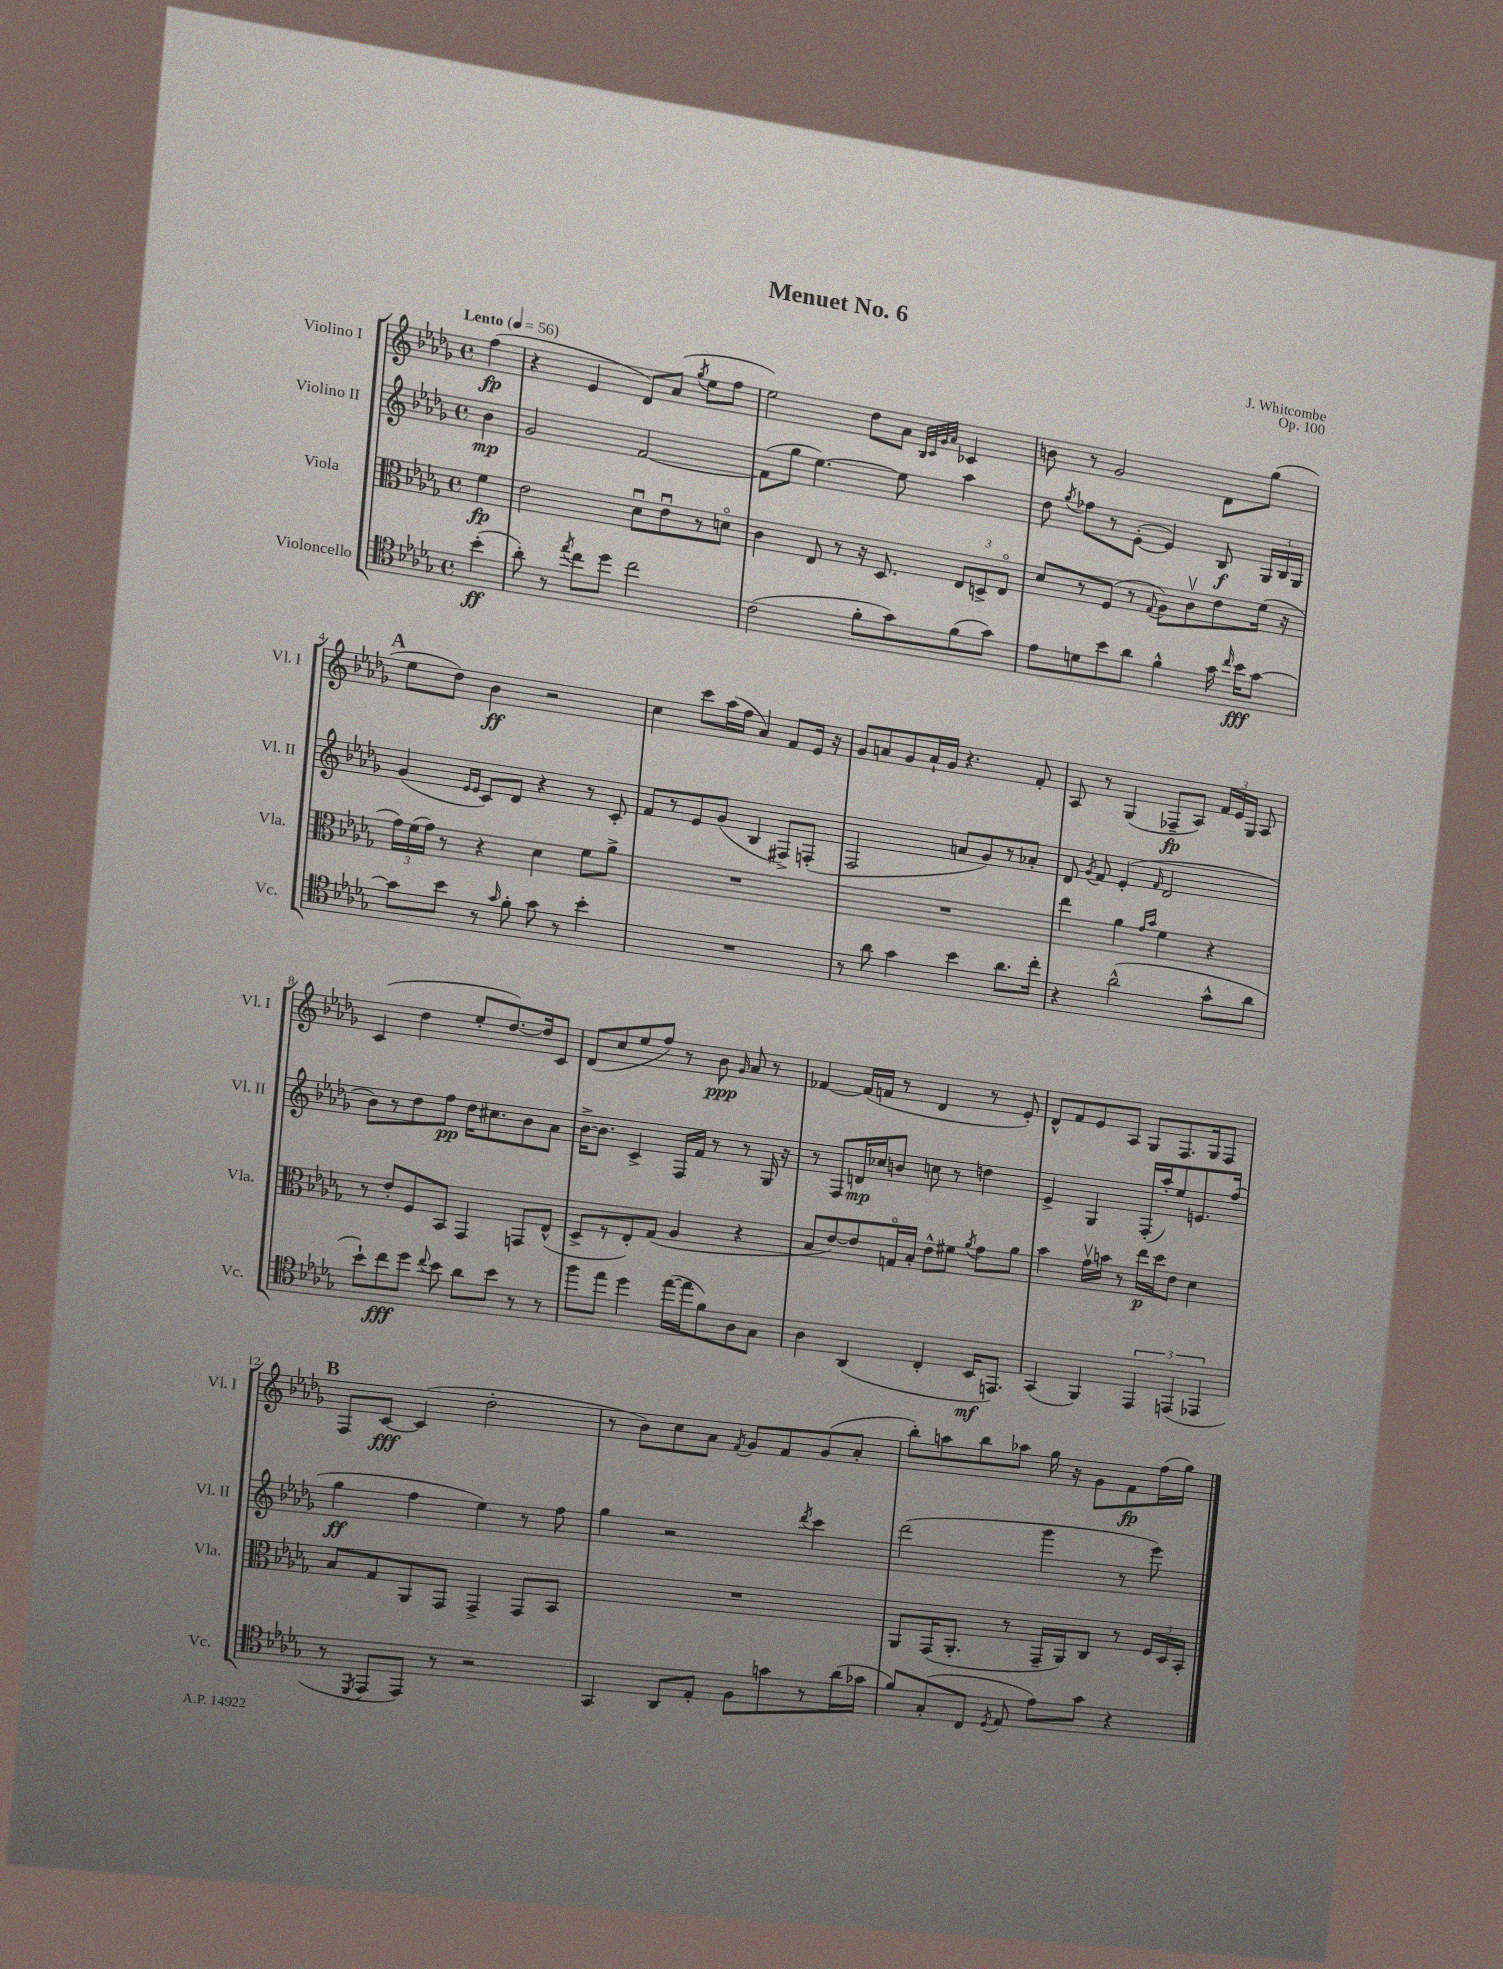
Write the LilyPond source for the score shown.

\header { title = "Menuet No. 6" composer = "J. Whitcombe" opus = "Op. 100" }
<<
\new StaffGroup <<
\new Staff = "s0" \with { instrumentName = "Violino I" shortInstrumentName = "Vl. I" } {
    \clef treble \key des \major \defaultTimeSignature \time 4/4 \partial 4 \tempo "Lento" 4 = 56
    \autoBeamOff f''4\fp( |
    r4 ees'4 des'8[) aes'8]( \acciaccatura { ges''8 } ees''8[ f''8] |
    ees''2) des''8[ aes'8] \grace { bes32[ c'32 ges'32 aes'32] } ces'4 |
    b'8 r8 ges'2 des'8[ ges''8]( |
    \mark \markup { \bold "A" } ees''8[ des''8]) bes'4\ff r2 |
    c''4 c'''8[ aes''16( f''16] aes'4) f'8[ ees'16] r16 |
    ges'8[ a'8 ges'8 a'16-! ges'16] r4. f'8-. |
    aes8 r8 ges4( fes8[--\fp aes8]) \tuplet 3/2 { f'16[ ees'16 ges16] } aes8 |
    c'4( des''4 ees''8[-. des''8.~) des''16 c'8] |
    des'8[( c''8 ees''8 f''8]) r8 bes'8\ppp \grace { ges'16 } aes'8 r8 |
    fes'4~ fes'16[( f'16] r8 des'4 r8 ees'8-.) |
    des'8[-^ f'8 ees'8 aes8] ges8[ f8. ges16 f8] |
    \mark \markup { \bold "B" } f8[ c'8]~\fff c'4( des''2-. |
    r8 bes'8[) c''8 aes'8] \acciaccatura { f'8 } ges'8[ f'8 ges'8( aes'8]-. |
    bes''8[-.) a''8 bes''8 aes''8] ges''16 r16 ges'8[ f'8\fp f''16( ges''16]) \bar "|." |
}
\new Staff = "s1" \with { instrumentName = "Violino II" shortInstrumentName = "Vl. II" } {
    \clef treble \key des \major \defaultTimeSignature \time 4/4 \partial 4
    \autoBeamOff bes'4\mp |
    ges'2 f'2~ |
    f'8[( ges''8] ees''4.~) ees''8 aes''4 |
    des''8 \acciaccatura { ges''8 } fes''8[ r8 ees'8]~-.( ees'4) bes8\f \tuplet 3/2 { ges16[ bes16 ges16] } |
    \mark \markup { \bold "A" } ges'4( \grace { ees'16[ ees'16] } c'8[) des'8] r4 r8 c'8-. |
    f'8[ r8 ees'8 ges'8]( bes4 fis8[->) f8]-.( |
    f2 a'8[ ges'8) r8 aes'8]-. |
    des'8 \acciaccatura { ges'8 } f'8 ees'4-.( \grace { f'16 } des'2 |
    bes'8[) r8 des''8 f''8]\pp des''16[ cis''8. bes'8 aes'8] |
    bes'16[~-> bes'8.] c'4-> f16[ f'16] r8 r8 ges16 r16 |
    r8 f8[ d'16\mp ces''16 b'8] c''8 r8 d''4 |
    ees'4-> ges4 f16[-.( aes''16-.) ees''8 e'8. f''16]( |
    \mark \markup { \bold "B" } ges''4\ff f''4 ees''4) r8 f''8 |
    ges''4 r2 \acciaccatura { des'''8 } c'''4 |
    des'''2( ges'''4 r8 ees'''8) \bar "|." |
}
\new Staff = "s2" \with { instrumentName = "Viola" shortInstrumentName = "Vla." } {
    \clef alto \key des \major \defaultTimeSignature \time 4/4 \partial 4
    \autoBeamOff f'4\fp |
    ees'2 des'8[\downbow ees'8\downbow r8 d'8]\flageolet |
    c'4 ees8 r8 r16 des8. \tuplet 3/2 { ees8[ d8-> ees8]\flageolet } |
    des'8[ r8 f8]( r8 \appoggiatura { ges8 } aes8[) c'8\upbow ees'8 f'16]( r16 |
    \mark \markup { \bold "A" } \tuplet 3/2 { ges'16[) f'16( ges'16]) } r8 r4 des'4 f'8[ aes'8]-> |
    R1 |
    R1 |
    ees''4 aes'4 \grace { ges'16[ bes'16] } f'4 r4 |
    r8 ees'8[-. f8 bes,8] ges,4 g,8[ ees8]-^( |
    des8[-> r8 ees8-.) ges8]( aes4 r4 |
    bes8[ ees'8~) ees'8 g16\flageolet bes16]-. ees'8[-^ fis'8] \acciaccatura { aes'8 } ges'8[ aes'8] |
    bes'4 ges'16[\upbow b'16] r8 ees''16[\p des''16 ees'8] des'4 |
    \mark \markup { \bold "B" } bes8[ ges8 aes,8 ges,8] ges,4-> ges,8[ bes,8] |
    R1 |
    aes,8[ ges,16( aes,8.]-. r8 ges,16[-- aes,16) c8] r8 \tuplet 3/2 { f16[ des16 bes,16]-. } \bar "|." |
}
\new Staff = "s3" \with { instrumentName = "Violoncello" shortInstrumentName = "Vc." } {
    \clef tenor \key des \major \defaultTimeSignature \time 4/4 \partial 4
    \autoBeamOff bes'4-.\ff( |
    aes'8-.) r8 \acciaccatura { ees''8 } c''8[ des''8] c''2 |
    c'2( f'8[-. ges'8) f'8( ges'8]) |
    ees'8[ d'8 bes'8 aes'8] f'4-^ ges'16 \grace { c''16 } bes'16[\fff ges'8]~ |
    \mark \markup { \bold "A" } ges'8[ bes'8] r8 \grace { ges'16 } f'8-. ges'8 r8 bes'4-. |
    R1 |
    r8 aes'8 ges'4 bes'4 aes'8.[ c''16]-. |
    r4 aes'2-^( ges'8[-^ aes'8] |
    bes'8[-!) c''8\fff des''8] \appoggiatura { c''8 } bes'8 aes'8[ bes'8] r8 r8 |
    f''8[ ees''8] des''4 ees''16[~( ees''16 f'8) aes8 ges8] |
    aes4 aes,4( c4-. bes,16[\mf e,8.]) |
    ges,4( f,4) \tuplet 3/2 { ees,4 e,4( ees,4 } |
    \mark \markup { \bold "B" } r8 \acciaccatura { des,8 } ees,8[ ees,8]) r8 r2 |
    ges,4 aes,8[ ees8]-. f8[ g'8 r8 aes'16( ges'16] |
    f'8[) ges8-.( c8] \acciaccatura { des8 } ees8 ees'8[) ges'8] r4 \bar "|." |
}
>>
>>
